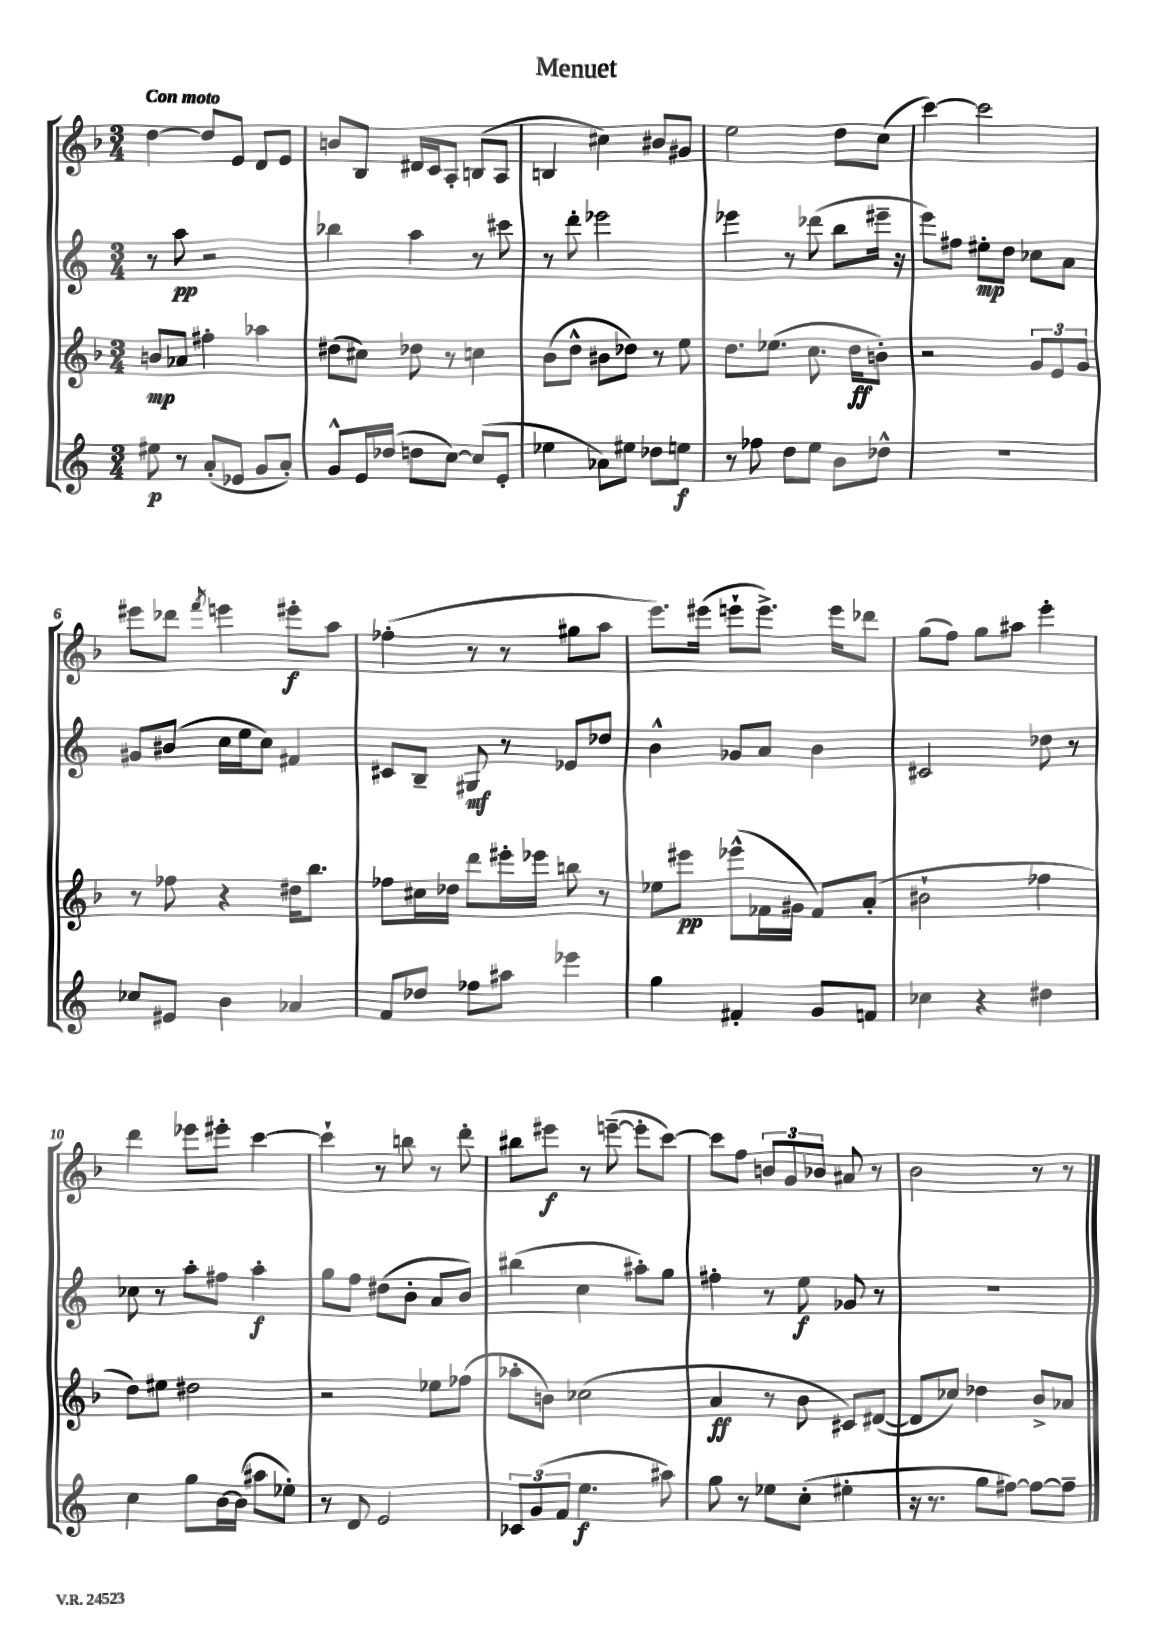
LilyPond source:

\header { title = "Menuet" }
<<
\new StaffGroup <<
\new Staff = "s0" {
    \clef treble \key f \major \numericTimeSignature \time 3/4 \tempo "Con moto"
    \autoBeamOff d''4~ d''8[ e'8] d'8[ e'8] |
    b'8[ bes8] dis'16[ c'16 a8]-. b8[( a8] |
    b4 cis''4) bis'8[ gis'8] |
    e''2 d''8[ c''8]( |
    c'''4~) c'''2 |
    eis'''8[ des'''8] \acciaccatura { f'''8 } e'''4 eis'''8[-.\f a''8] |
    fes''4-.( r8 r8 gis''8[ a''8] |
    e'''8.[) eis'''16]( e'''8[-! e'''8.]->) e'''16[ des'''8] |
    g''8[( f''8]) g''8[ ais''8] e'''4-. |
    d'''4 ees'''8[ eis'''8]-. c'''4~ |
    c'''4-! r8 b''8 r8 d'''8-. |
    bis''8[ eis'''8]\f r8 e'''8~--( e'''8[-. c'''8]~) |
    c'''8[ f''8] \tuplet 3/2 { b'8[ g'8 bes'8] } ais'8 r8 |
    bes'2 r8 r8 \bar "|." |
}
\new Staff = "s1" {
    \clef treble \key c \major \numericTimeSignature \time 3/4
    \autoBeamOff r8 a''8\pp r2 |
    bes''4 a''4 r8 cis'''8 |
    r8 d'''8-. ees'''2 |
    ees'''4 r8 des'''8( b''8[ eis'''16]-- r16 |
    e'''8[) fis''8] eis''8[-.\mp d''8] ces''8[ a'8] |
    gis'8[ bis'8]( c''16[ e''16 c''8]) fis'4 |
    cis'8[ b8]-- gis8\mf r8 ees'8[ des''8] |
    b'4-^ ges'8[ a'8] b'4 |
    cis'2 des''8 r8 |
    ces''8 r8 a''8[-. fis''8] a''4-.\f |
    g''8[ f''8] dis''8[( b'8]-. a'8[ b'8]) |
    bis''4( c''4 ais''8[-.) g''8] |
    fis''4-. r8 e''8\f ges'8 r8 |
    R2. \bar "|." |
}
\new Staff = "s2" {
    \clef treble \key f \major \numericTimeSignature \time 3/4
    \autoBeamOff b'8[\mp aes'8] fis''4-. aes''4 |
    dis''8[( cis''8]) des''8 r8 c''4 |
    bes'8[( d''8]-^ bis'8[ des''8]) r8 e''8 |
    d''8.[ ees''8.]( c''8. d''16[\ff b'8]-.) |
    r2 \tuplet 3/2 { g'8[ e'8 g'8] } |
    r8 fes''8 r4 dis''16[ bes''8.] |
    fes''8[ cis''16 des''16] d'''8[ eis'''16-. ees'''16] b''8 r8 |
    ees''8[ eis'''8]\pp ees'''8[-^( fes'16 gis'16] fes'8[) a'8]-.( |
    bis'2-! fes''4 |
    d''8[) eis''8] dis''2 |
    r2 ees''8[ fes''8]( |
    aes''8[-. b'8]) ces''2( |
    a'4\ff r8 bes'8 cis'8[) dis'8]~( |
    dis'8[ ces''8]) des''4 bes'8[-> aes'8] \bar "|." |
}
\new Staff = "s3" {
    \clef treble \key c \major \numericTimeSignature \time 3/4
    \autoBeamOff eis''8\p r8 a'8[-.( ees'8] g'8[ a'8]-.) |
    g'8[-^ e'16 des''16]( d''8[ c''8]~) c''8[( e'8]-. |
    ees''4 aes'8[) eis''8] des''8[ e''8]\f |
    r8 fes''8 d''8[ e''8] b'8[ des''8]-^ |
    R2. |
    ces''8[ eis'8] b'4 aes'4 |
    f'8[ des''8] fes''8[ ais''8] ees'''4 |
    g''4 fis'4-. g'8[ f'8] |
    ces''4 r4 dis''4 |
    c''4 g''8[ b'16~ b'16]( ais''8[ ees''8]-.) |
    r8 d'8 e'2 |
    \tuplet 3/2 { ces'8[ g'8( f'8] } e''4.\f ais''8) |
    g''8 r8 ees''8[ c''8]-.( eis''4-. |
    r16 r8. g''8[ fis''8]~) fis''8[~ fis''8]-- \bar "|." |
}
>>
>>
